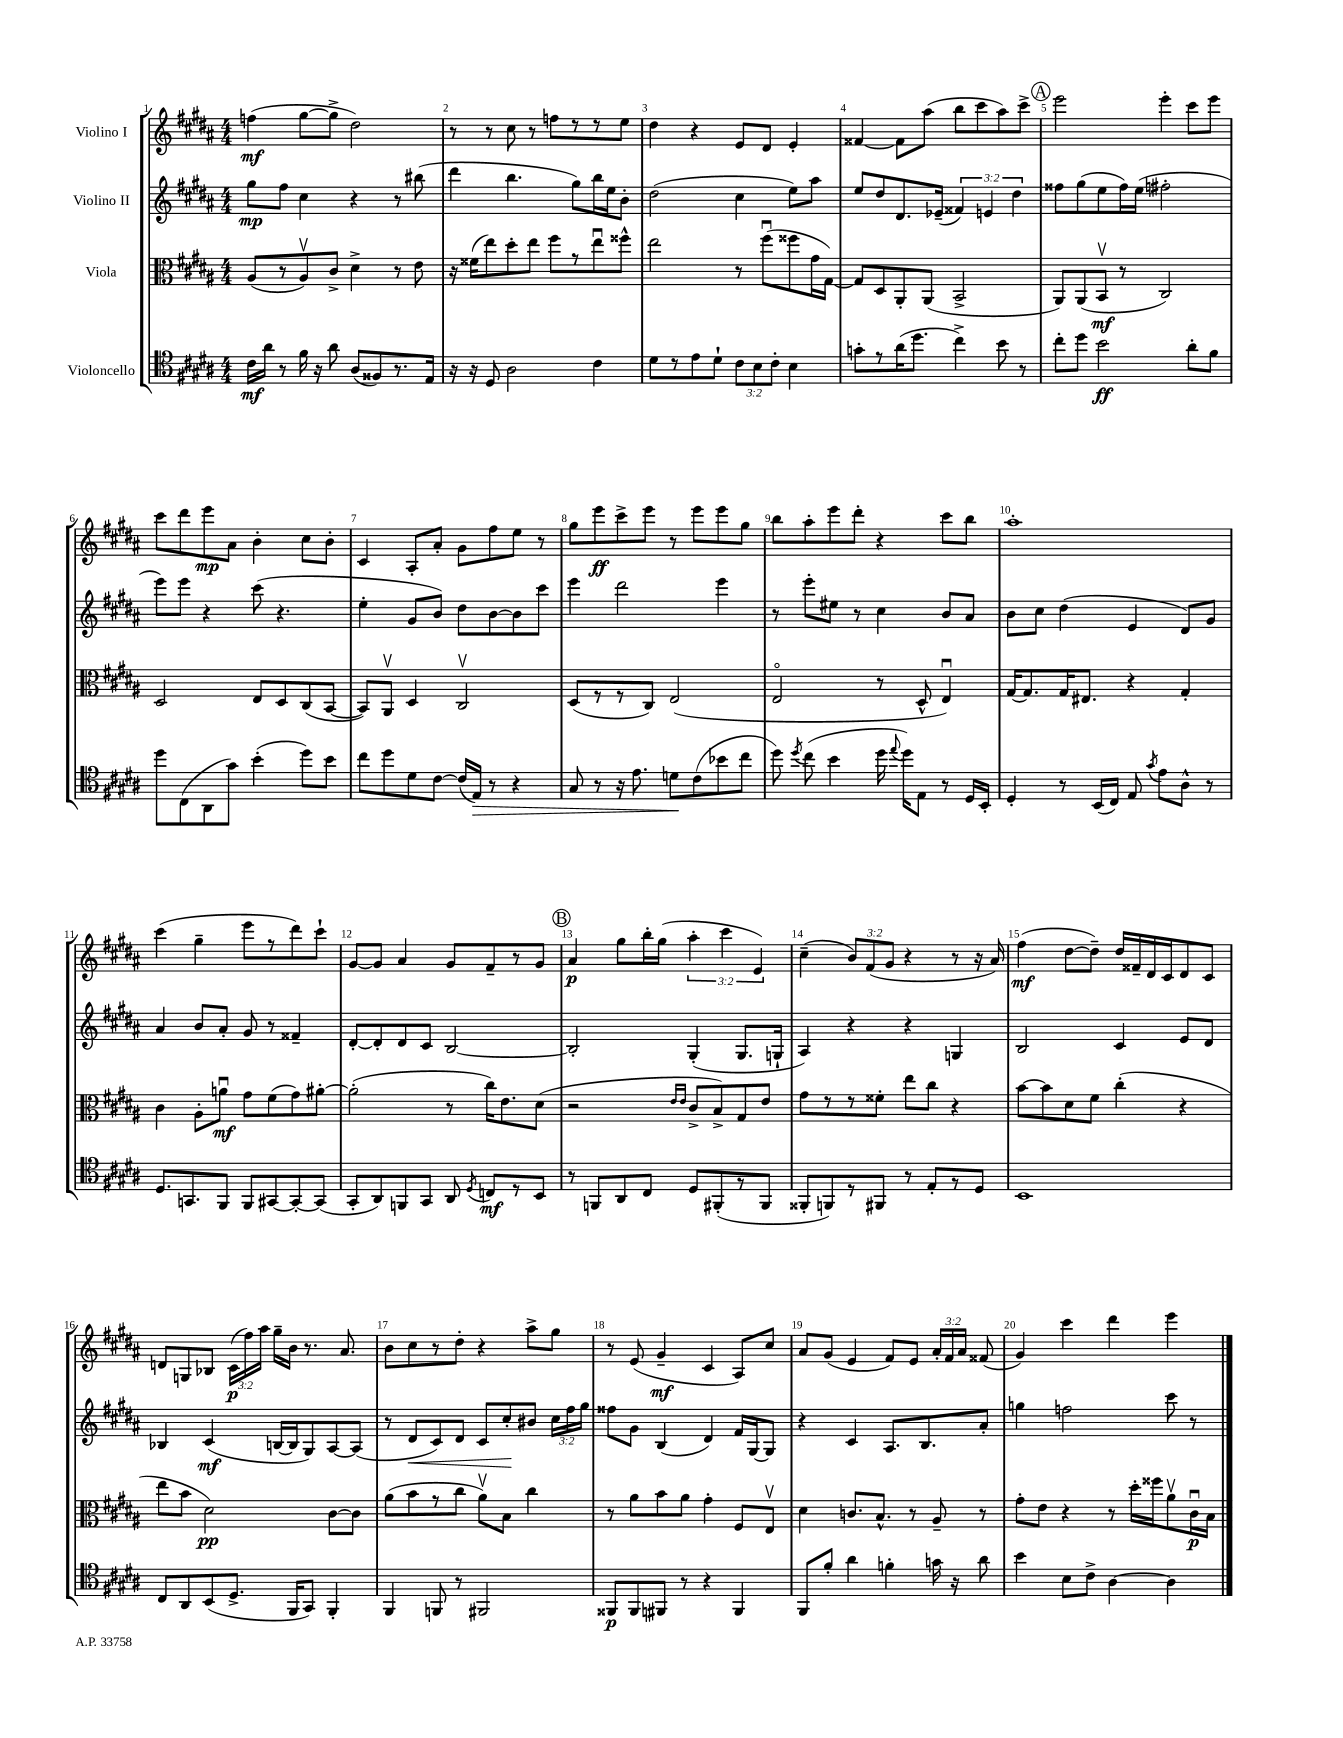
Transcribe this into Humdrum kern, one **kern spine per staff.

**kern	**kern	**kern	**kern
*staff4	*staff3	*staff2	*staff1
*clefC4	*clefC3	*clefG2	*clefG2
*k[f#c#g#d#a#]	*k[f#c#g#d#a#]	*k[f#c#g#d#a#]	*k[f#c#g#d#a#]
*M4/4	*M4/4	*M4/4	*M4/4
16c#\LL	(8A#/L	8gg#\L	(4ff\
16a#\JJ	.	.	.
8r	8r	8ff#\J	.
16f#\	8A#v/)	4cc#\	[8gg#\L
16r	.	.	.
8a#\	8c#^/J	.	8gg#^\]J
(8A#/L	4d#^\	4r	2dd#\)
8F##/)	.	.	.
8.r	8r	8r	.
.	8e\	(8bb#\	.
16E/Jk	.	.	.
=	=	=	=
16r	16r	4ddd#\	8r
16r	(16f##\LK	.	.
8D#/	8ee\)	.	8r
2A#\	8dd#'\	4.bb\	8cc#\
.	8ee\J	.	8r
.	8ff#\L	.	8ff\L
.	8r	8gg#\L)	8r
4c#\	8eeu\	16bb\L	8r
.	.	16ee\J	.
.	8ff##^^\J	8b'\J	8ee\J
=	=	=	=
8d#\L	2ee\	(2dd#\	4dd#\
8r	.	.	.
8e\	.	.	4r
8d#`\J	.	.	.
12c#\L	8r	4cc#\	8e/L
12B\	.	.	.
.	(8ff#u\L	.	8d#/J
12c#'\J	.	.	.
4B\	8ff##\	8ee\L)	4e'/
.	16g#\L	8aa#\J	.
.	[16G#\JJ)	.	.
=	=	=	=
8g'\L	8G#/]L	8ee/L	[4f##/
8r	8D#/	8dd#/	.
(16a#\K	8AA#'/	8.d#/	8f##\]L
8.dd#\J	.	.	.
.	(8AA#/J	.	(8aa#\J
.	.	(16e-~/Jk	.
4cc#^\)	2BB^/	6f##/)	8bb\L
.	.	.	8ccc#\
.	.	6e/	.
8b\	.	.	8aa#\)
.	.	6dd#\	.
8r	.	.	8ccc#^\J
=	=	=	=
8cc#'\L	8AA#/L)	8ff##\L	2eee\
8dd#\J	(8AA#/	(8gg#\	.
2b\	8BBv/J	8ee\	.
.	8r	16ff##\L)	.
.	.	(16ee\JJ	.
.	2C#/)	2ff#'\	4eee'\
8a#'\L	.	.	8ccc#\L
8f#\J	.	.	8eee\J
=	=	=	=
8dd#\L	2D#/	8eee\L)	8ccc#\L
(8C#\	.	8eee\J	8ddd#\
8AA#\	.	4r	8eee\
8g#\J)	.	.	8a#\J
(4b'\	8E/L	(8ccc#\	4b'\
.	8D#/	4.r	.
8dd#\L)	(8C#/	.	8cc#\L
8b\J	[8BB/J	.	8b'\J
=	=	=	=
8cc#\L	8BB/]L)	4ee'\	4c#/
8dd#\	8AA#v/J	.	.
8d#\	4D#/	8g#/L	8A#'/L
[8c#\J	.	8b/J)	8a#'/J
(16c#/]LL	2C#v/	8dd#\L	8g#\L
16E/JJ)	.	.	.
8r	.	[8b\	8ff#\
4r	.	8b\]	8ee\J
.	.	8ccc#\J	8r
=	=	=	=
8G#/	(8D#/L	4eee\	8gg#\L
8r	8r	.	8eee\
16r	8r	2ddd#\	8ccc#^\
8.e\	.	.	.
.	8C#/J)	.	8eee\J
8d\L	(2E/	.	8r
(8c#\	.	.	8eee\L
8b-\	.	4eee\	8eee\
8cc#\J	.	.	8gg#\J
=	=	=	=
8dd#\)	2Eo/	8r	8bb\L
8qdd#/	.	.	.
(8cc#\	.	8eee'\L	8aa#'\
4b\	.	8ee#\J	8eee\
.	.	8r	8ddd#'\J
16dd#\	8r	4cc#\	4r
8qqee/	.	.	.
16dd#\LK)	.	.	.
8E\J	8D#^^/	.	.
8r	4Eu/)	8b/L	8ccc#\L
16D#/LL	.	8a#/J	8bb\J
16BB'/JJ	.	.	.
=	=	=	=
4D#'/	[16G#/LK	8b\L	1aa#'
.	8.G#/]	.	.
.	.	8cc#\J	.
8r	16G#/K	(4dd#\	.
.	8.E#/J	.	.
(16BB/LL	.	.	.
16C#/JJ)	.	.	.
8E/	4r	4e/	.
8qg#/	.	.	.
8e\L	.	.	.
8A#^^\J	4G#'/	8d#/L)	.
8r	.	8g#/J	.
=	=	=	=
8.D#/L	4c#\	4a#/	(4ccc#\
8.GG/	.	.	.
.	8A#'\L	8b/L	4gg#~\
8FF#/J	8au\J	8a#'/J	.
8FF#/L	8g#\L	8g#/	8eee\L
[8GG#/	(8f#\	8r	8r
8GG#'/_	8g#\)	4f##~/	8ddd#\)
(8GG#/]J	[8a#'\J	.	8ccc#`\J
=	=	=	=
8GG#'/L	(2a#'\]	[8d#'/L	[8g#/L
8AA#/)	.	8d#'/]	8g#/]J
8FF/	.	8d#/	4a#/
8GG#/J	.	8c#/J	.
8AA#/	8r	[2B/	8g#/L
8qD#/	.	.	.
8C/L	16cc#\LK)	.	8f#~/
.	8.e\	.	.
8r	.	.	8r
8BB/J	(8d#\J	.	8g#/J
=	=	=	=
8r	2r	2B'/]	4a#/
8FF/L	.	.	.
8AA#/	.	.	8gg#\L
8C#/J	.	.	16bb'\L
.	.	.	(16gg#\JJ
.	16qqe/LL	.	.
.	16qqe/JJ	.	.
8D#/L	8c#^/L	(4G#'/	6aa#'\
(8FF#'/	8B^/)	.	.
.	.	.	6ccc#\
8r	8G#/	8.G#/L	.
.	.	.	6e/)
8FF#/J	8e/J	.	.
.	.	16G`/Jk	.
=	=	=	=
8FF##'/L	8g#\L	4A#/)	(4cc#~\
8FF/)	8r	.	.
8r	8r	4r	12b/L)
.	.	.	(12f#/
8FF#/J	8f##'\J	.	.
.	.	.	12g#/J
8r	8ee\L	4r	4r
8E'/L	8cc#\J	.	.
8r	4r	4G/	8r
8D#/J	.	.	16r
.	.	.	16a#/)
=	=	=	=
1BB	[8b\L	2B/	(4ff#\
.	8b\]	.	.
.	8d#\	.	[8dd#\L
.	8f#\J	.	8dd#~\]J)
.	(4cc#'\	4c#/	16dd#/LL
.	.	.	16f##~/
.	.	.	16d#/
.	.	.	16c#/J
.	4r	8e/L	8d#/
.	.	8d#/J	8c#/J
=	=	=	=
8C#/L	8ee\L	4B-/	8d/L
8AA#/	8b\J	.	8G/
(8BB/	2d#\)	(4c#/	8B-/J
8.D#^/J	.	.	(24c#\LL
.	.	.	24ff#\)
.	.	.	24aa#\JJ
.	.	[16B/LL	16gg#~\LL
16FF#/LK	.	16B/]J	16b\JJ
8GG#/J)	.	8G#/)	8.r
4FF#'/	[8c#\L	[8A#/	.
.	.	.	8.a#/
.	8c#\]J	(8A#/]J	.
=	=	=	=
4FF#/	(8a#\L	8r	8b\L
.	8b\	8d#/L	8cc#\
8FF/	8r	8c#/)	8r
8r	8cc#\J	8d#/J	8dd#'\J
2FF#/	8a#v\L)	8c#/L	4r
.	8B\J	8cc#'/	.
.	4cc#\	8b#/J	8aa#^\L
.	.	24cc#\LL	8gg#\J
.	.	24ff#\	.
.	.	24gg#\JJ	.
=	=	=	=
8FF##/L	8r	8ff##\L	8r
8FF##/	8a#\L	8g#\J	(8e/
8FF#/J	8b\	(4B/	4g#~/
8r	8a#\J	.	.
4r	4g#'\	4d#/)	4c#/
4FF#/	8F#/L	16f#/LL	8A#/L)
.	.	[16G#/J	.
.	8Ev/J	8G#/]J	8cc#/J
=	=	=	=
8FF#/L	4d#\	4r	8a#/L
8f#'/J	.	.	(8g#/J
4a#\	8.c/L	4c#/	4e/
.	8.B^^/J	.	.
4f'\	.	8.A#/L	8f#/L)
.	8r	.	8e/J
.	.	8.B/	.
16g\	8A#~/	.	24a#'/LL
.	.	.	24f#/
16r	.	.	.
.	.	.	24a#/JJ
8a#\	8r	8a#'/J	(8f##/
=	=	=	=
4b\	8g#'\L	4gg\	4g#/)
.	8e\J	.	.
8B\L	4r	2ff\	4ccc#\
8c#^\J	.	.	.
[4A#\	8r	.	4ddd#\
.	16dd#'\LL	.	.
.	16ff##\J	.	.
4A#\]	8a#v\	8ccc#\	4eee\
.	16c#u\L	8r	.
.	16B\JJ	.	.
==	==	==	==
*-	*-	*-	*-
